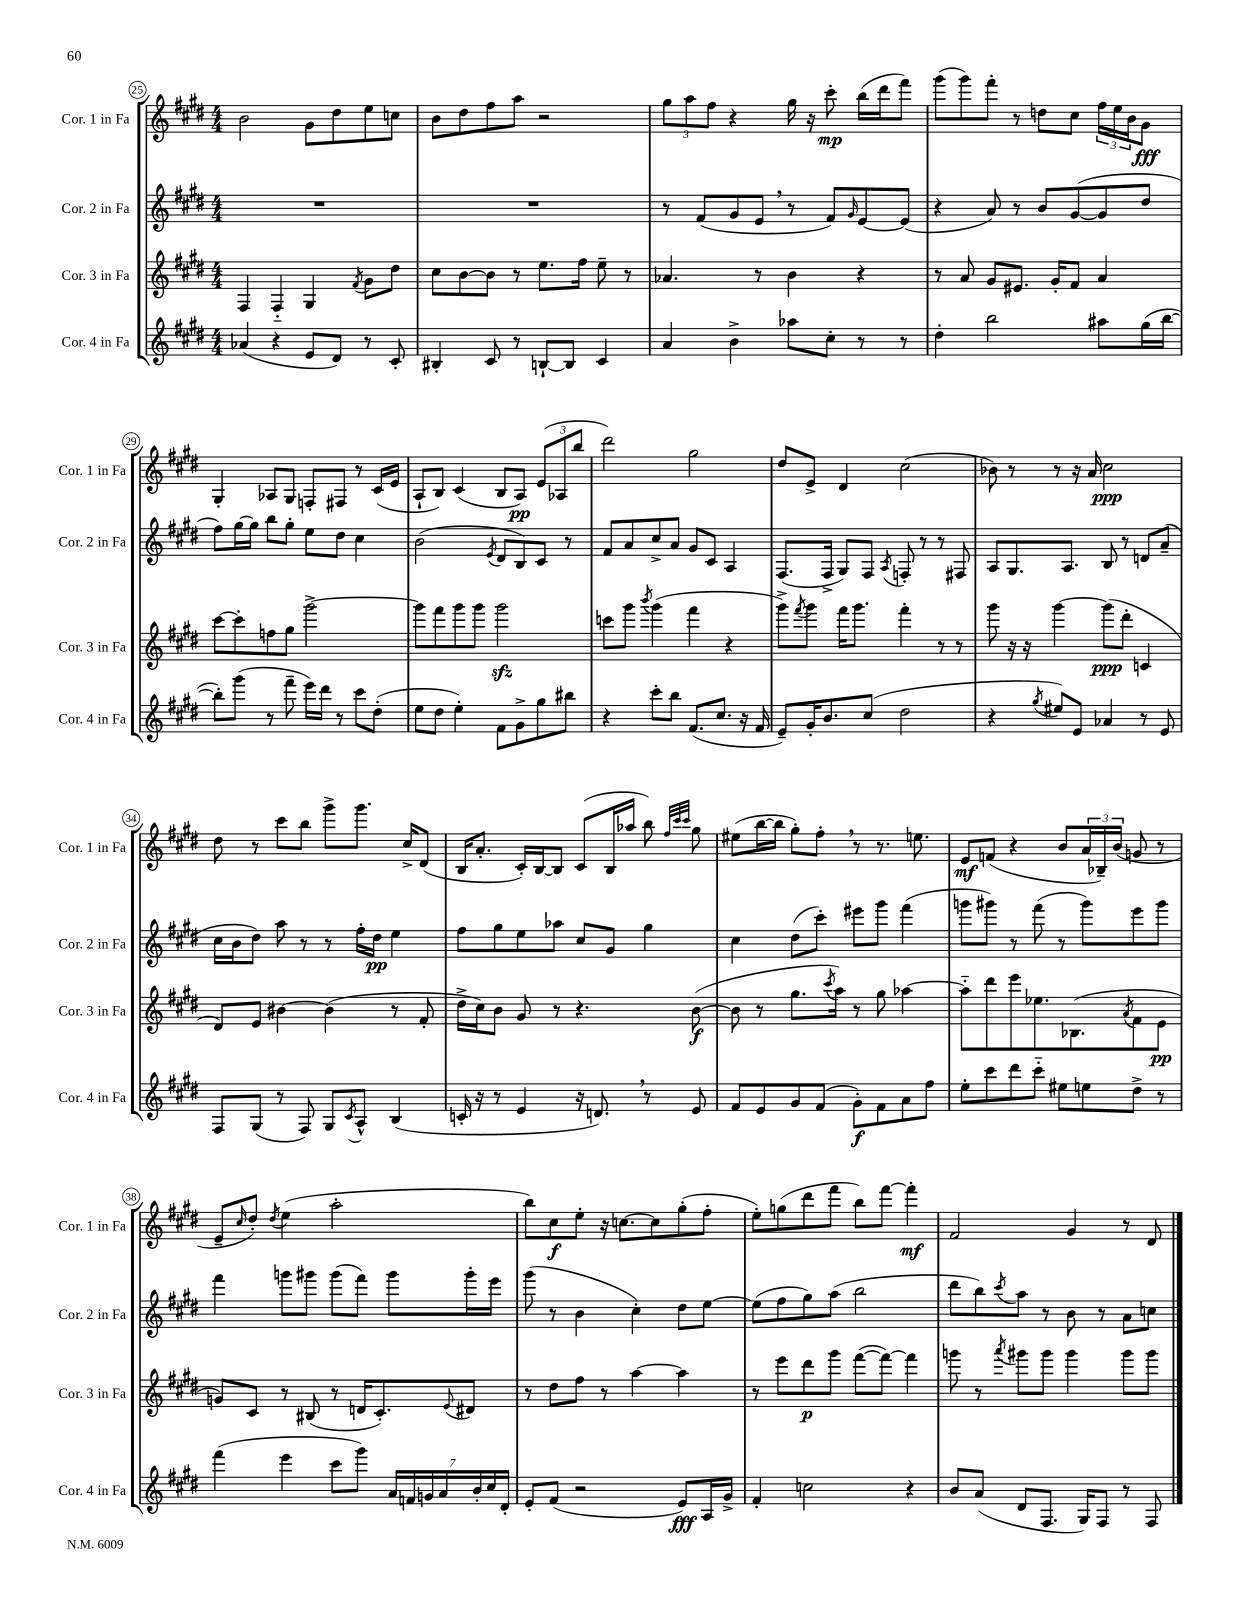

**kern	**kern	**kern	**kern
*staff4	*staff3	*staff2	*staff1
*clefG2	*clefG2	*clefG2	*clefG2
*k[f#c#g#d#]	*k[f#c#g#d#]	*k[f#c#g#d#]	*k[f#c#g#d#]
*M4/4	*M4/4	*M4/4	*M4/4
(4a-/	4F#/	1r	2b\
4r	4F#'~/	.	.
8e/L	4G#/	.	8g#\L
8d#/J)	.	.	8dd#\
.	8qf#/	.	.
8r	8g#\L	.	8ee\
8c#'/	8dd#\J	.	8cc\J
=	=	=	=
4B#'/	8cc#\L	1r	8b\L
.	[8b\	.	8dd#\
8c#/	8b\]J	.	8ff#\
8r	8r	.	8aa\J
[8B`/L	8.ee\L	.	2r
8B/]J	.	.	.
.	16ff#\Jk	.	.
4c#/	8ee~\	.	.
.	8r	.	.
=	=	=	=
4a/	4.a-/	8r	12gg#\L
.	.	.	12aa\
.	.	(8f#/L	.
.	.	.	12ff#\J
4b^\	.	8g#/	4r
.	8r	8e/J	.
8aa-\L	4b\	8r	16gg#\
.	.	.	16r
8cc#'\J	.	8f#/L)	8ccc#'\
.	.	16qqg#/	.
8r	4r	[8e/	(16bb\LL
.	.	.	16ddd#\J
8r	.	(8e/]J	8fff#\J)
=	=	=	=
4dd#'\	8r	4r	(8ggg#\L
.	8a/	.	8ggg#\)
2bb\	8g#/L	8a/)	8fff#'\J
.	8.e#/J	8r	8r
.	.	8b/L	8dd\L
.	16g#'/LK	.	.
.	8f#/J	([8g#/	8cc#\J
8aa#\L	4a/	8g#/]	24ff#\LL
.	.	.	24ee\
.	.	.	24b\J
(16gg#\L	.	8dd#/J	8g#\J
[16bb\JJ	.	.	.
=	=	=	=
8bb'\]L)	[8ccc#\L	8ff#\L)	4G#'/
(8ggg#\J	8ccc#'\]	[16gg#\L	.
.	.	16gg#\]JJ	.
8r	8ff\	8bb\L	8A-/L
8fff#~\	8gg#\J	8gg#'\J	8G#/J
16eee\LL)	[2ggg#^\	8ee\L	8F'/L
16ddd#\JJ	.	.	.
8r	.	8dd#\J	8F#/J
8ccc#\L	.	4cc#\	8r
(8dd#'\J	.	.	(16c#/LL
.	.	.	16e/JJ
=	=	=	=
8ee\L	8ggg#\]L	(2b\	8A`/L
8dd#\J	8fff#\	.	8B/J)
4ee'\)	8ggg#\	.	(4c#/
.	8ggg#\J	.	.
.	.	8qe/	.
8f#\L	2ggg#\	8d#/L	8B/L
8g#^\	.	8B/)	8A/J)
8gg#\	.	8c#/J	(12e/L
.	.	.	12A-/
8bb#\J	.	8r	.
.	.	.	12bb/J
=	=	=	=
4r	8ccc\L	8f#/L	2ddd#\)
.	8ggg#\J	8a/	.
.	8qbbb/	.	.
8ccc#'\L	(4ggg#\	8cc#^/	.
8bb\J	.	8a/J	.
(8.f#/L	4fff#\	8g#/L	2gg#\
.	.	8c#/J	.
8.cc#/J	.	.	.
.	4r	4A/	.
16r	.	.	.
16f#/	.	.	.
=	=	=	=
8e~/L)	8ggg#^\L)	(8.F#/L	8dd#/L
.	8qfff#/	.	.
16g#'/K	8ggg#\J	.	8e^/J
8.b/	.	16F#^/Jk	.
.	16fff#\LK	8G#/L)	4d#/
.	8.ggg#\J	.	.
(8cc#/J	.	8F#/J	.
.	.	8qA/	.
2dd#\	4fff#'\	8F'/	(2cc#\
.	.	8r	.
.	8r	8r	.
.	8r	8F#/	.
=	=	=	=
4r	8ggg#\	8A/L	8b-\)
.	16r	8.G#/	8r
.	16r	.	.
8qgg#/	.	.	.
8ee#/L)	[4ggg#\	.	8r
.	.	8.A/J	.
8e/J	.	.	16r
.	.	.	16a/
4a-/	(8ggg#\]L	8B/	2cc#\
.	8ddd#'\J	8r	.
8r	4c/	8d/L	.
8e/	.	(8a~/J	.
=	=	=	=
8F#/L	8d#/L)	16cc#\LL	8dd#\
.	.	16b\J	.
(8G#/J	8e/J	8dd#\J)	8r
8r	[4b#\	8aa\	8ccc#\L
8F#/)	.	8r	8bb\J
8G#/L	(4b#\]	8r	8ggg#^\L
8qc#/	.	.	.
8A^^/J	.	16ff#'\LL	8.ggg#\J
.	.	16dd#\JJ	.
(4B/	8r	4ee\	.
.	.	.	16cc#^/LK
.	8f#'/	.	(8d#/J
=	=	=	=
16c'/	16dd#^\LL	8ff#\L	16B/LK
16r	16cc#\J)	.	8.a'/J
8r	8b\J	8gg#\	.
4e/	8g#/	8ee\	16c#'/LL)
.	.	.	[16B/J
.	8r	8aa-\J	8B/]J
16r	4.r	8cc#/L	(8c#/L
8.d/)	.	.	.
.	.	8g#/J	16B/L
.	.	.	16aa-/JJ
8r	.	4gg#\	8bb\)
.	.	.	32qqff#/LLL
.	.	.	32qqccc#/
.	.	.	32qqccc#/JJJ
8e/	([8b\	.	8gg#\
=	=	=	=
8f#/L	8b\]	4cc#\	(8ee#\L
8e/	8r	.	[16bb\L
.	.	.	16bb\]JJ
8g#/	8.gg#\L	(8dd#\L	8gg#'\L)
(8f#/J	.	8ccc#'\J)	8ff#'\J
.	8qccc#/	.	.
.	16aa\Jk)	.	.
8g#'\L)	8r	8eee#\L	8r
8f#\	8gg#\	8ggg#\J	8.r
8a\	[4aa-\	(4fff#\	.
.	.	.	8.ee\
8ff#\J	.	.	.
=	=	=	=
8ee'\L	8aa-'~\]L	8ggg\L	8e/L
8ccc#\	8ddd#\	8ggg#\J)	(8f/J
8ddd#\	8eee\	8r	4r
8ccc#'~\J	8.ee-\	(8fff#\	.
8ee#\L	.	8r	8b/L
.	(8.B-\	.	.
8ee\	.	8ggg#\L)	24a/L
.	.	.	24B-~/)
.	.	.	(24b/JJ
.	8qa/	.	.
8dd#^\J	8f#\	8eee\	8g/
8r	8e\J	8ggg#\J	8r
=	=	=	=
(4fff#\	8g/L)	4fff#\	8e~/L
.	.	.	16qqcc#/
.	8c#/J	.	8dd#'/J)
.	.	.	8qdd#/
4eee\	8r	8ggg\L	(4ee\
.	(8B#/	8ggg#\J	.
8ccc#\L	8r	(8ggg#\L	2aa'\
8ggg#\J)	16d/LK	8fff#\J)	.
.	8.c#'/)	.	.
28a/LL	.	8ggg#\L	.
28f/	.	.	.
28g/	.	.	.
28a/	.	.	.
.	8qqe/	.	.
.	8d#/J	16ggg#'\L	.
28b'/	.	.	.
28cc#/	.	.	.
.	.	16eee\JJ	.
28d#'/JJ	.	.	.
=	=	=	=
8e'/L	8r	(8ggg#\	8bb\L)
(8f#/J	8dd#\L	8r	8cc#\
2r	8ff#\J	4b\	8ee'\J
.	8r	.	16r
.	.	.	[8.cc\L
.	[4aa\	4cc#'\)	.
.	.	.	8cc\]
8e/L)	4aa\]	8dd#\L	(8gg#'\
16A/L	.	[8ee\J	8ff#'\J
16g#^/JJ	.	.	.
=	=	=	=
4f#'/	8r	(8ee\]L	8ee'\L)
.	8eee\L	8ff#\	(8gg\
2cc\	8ddd#\	8gg#\)	8ddd#\
.	8ggg#\J	(8aa\J	8fff#\J
.	([8fff#\L	2bb\	8bb\L)
.	8fff#\_J)	.	[8fff#\J
4r	4fff#\]	.	4fff#'\]
=	=	=	=
8b/L	8ggg\	8ddd#\L	2f#/
(8a/J	8r	8bb\)	.
.	8qaaa/	8qccc#/	.
8d#/L	8ggg#\L	8aa\J	.
8.F#/J	8ggg#\J	8r	.
.	4ggg#\	8b\	4g#/
16G#/LK)	.	.	.
8F#/J	.	8r	.
8r	8ggg#\L	8a\L	8r
8F#/	8ggg#\J	8cc\J	8d#/
==	==	==	==
*-	*-	*-	*-
